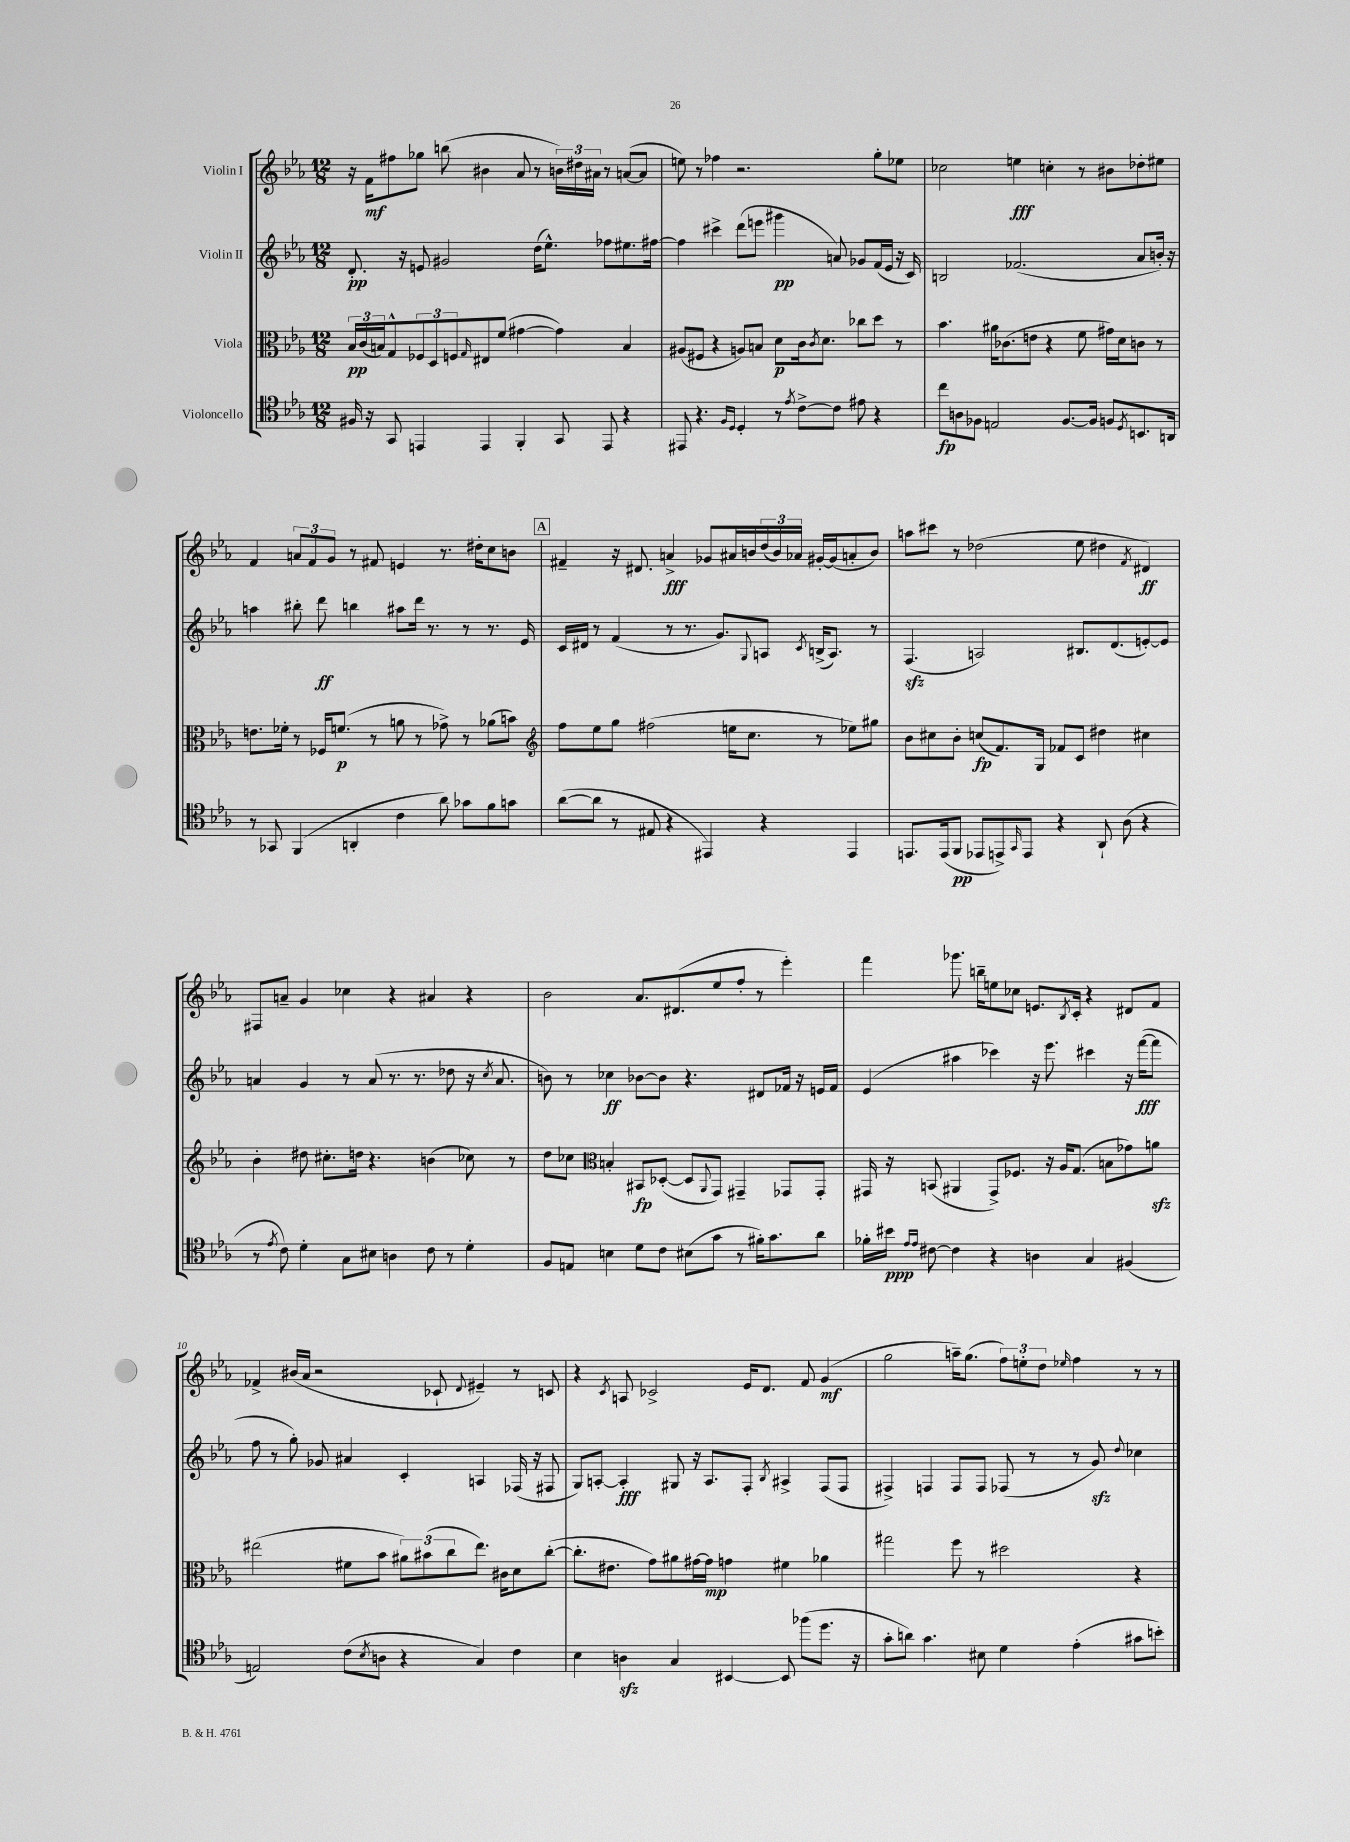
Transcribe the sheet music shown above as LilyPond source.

<<
\new StaffGroup <<
\new Staff = "s0" \with { instrumentName = "Violin I" } {
    \clef treble \key ees \major \numericTimeSignature \time 12/8
    r16 f'16\mf fis''8 ges''8 b''8( bis'4 aes'8 r8 \tuplet 3/2 { b'16) dis''16 ais'16 } r8 a'8~( a'8 |
    e''8) r8 fes''4 r2. g''8-. ees''8 |
    ces''2 e''4\fff c''4-. r8 bis'8 des''8-. eis''8 |
    f'4 \tuplet 3/2 { a'8 f'8 g'8 } r8 fis'8 e'4 r8. dis''16-. c''8 b'8 |
    \mark \markup { \box "A" } fis'4-- r16 dis'8. a'4->\fff ges'8 ais'16 b'16 \tuplet 3/2 { d''16( b'16) aes'16 } gis'16~-. gis'16( a'8-. b'8) |
    a''8 cis'''8 r8 des''2( ees''8 dis''4 \acciaccatura { f'8 } dis'4\ff) |
    fis8 a'8-- g'4 ces''4 r4 ais'4 r4 |
    bes'2 aes'8. dis'8.( ees''8 f''8-. r8 ees'''4-.) |
    f'''4 ges'''8. b''16-- e''8 ces''8 e'8. \acciaccatura { bes8 } c'16-. r4 dis'8 f'8 |
    fes'4-> bis'16( aes'16 r2 ces'8-! \appoggiatura { d'8 } eis'4--) r8 c'8 |
    r4 \acciaccatura { c'8 } a8 ces'2-> ees'16 d'8. f'8 g'4\mf( |
    g''2 a''16--) g''8.( \tuplet 3/2 { f''8) e''8-. d''8 } \grace { ees''16 } f''4 r8 r8 \bar "|." |
}
\new Staff = "s1" \with { instrumentName = "Violin II" } {
    \clef treble \key ees \major \numericTimeSignature \time 12/8
    d'8.-.\pp r16 e'8 gis'2 d''16( ees''8.-^) fes''8 eis''8. fis''16~ |
    fis''4 cis'''4-> d'''8( e'''8 gis'''4\pp a'8) ges'8 f'16( ees'16 r16 c'16) |
    b2 fes'2.( aes'8 b'16-.) r16 |
    a''4 bis''8-. d'''8\ff b''4 ais''8 d'''16 r8. r8 r8. ees'16 |
    \mark \markup { \box "A" } c'16 dis'16 r8 f'4( r8 r8. g'8.) \appoggiatura { g8 } a8 \acciaccatura { c'8 } b16->( a8.) r8 |
    f4.\sfz( a2) bis8. d'8.( e'8~-.) e'8 |
    a'4 g'4 r8 a'8( r8. r8. des''8 r16 \acciaccatura { c''8 } a'8. |
    b'8) r8 ces''4\ff bes'8~ bes'8 r4. dis'8 fes'16 r16 e'16 fes'16 |
    ees'4( ais''4 ces'''4) r16 ees'''8. cis'''4 r16 f'''16~\fff( f'''8 |
    f''8 r8 g''8-.) ges'8 ais'4 c'4-. a4 fes16( r16 fis8 |
    g8) a8~-. a4-.\fff gis8 r16 a8. f8-. \acciaccatura { bes8 } ais4-> f8( f8 |
    fis4->) f4 f8 f8 fes8( r8 r8 g'8\sfz) \appoggiatura { d''8 } ces''4 \bar "|." |
}
\new Staff = "s2" \with { instrumentName = "Viola" } {
    \clef alto \key ees \major \numericTimeSignature \time 12/8
    \tuplet 3/2 { bes16\pp c'16( b16) } g8-^ \tuplet 3/2 { fes8 d8 f8 } \grace { g16 } eis8 f'8( gis'4~ gis'4) b4 |
    ais8( fis8 r4 a8) b8 d'8\p c'16 \acciaccatura { c'8 } d'8. ces''8 d''8 r8 |
    bes'4. ais'16 ces'8.( e'8 r4 f'8 gis'16) d'16 c'8 r8 |
    e'8. fes'16-. r8 fes16 f'8.\p( r8 a'8 r8 ges'8->) r8 aes'8( b'8) |
    \mark \markup { \box "A" } \clef treble f''8 ees''8 g''8 fis''2( e''16 c''8. r8 ees''8) gis''8 |
    bes'8 cis''8 bes'8-. c''8\fp( f'8.) g16 fes'8 c'8 dis''4 cis''4 |
    bes'4-. dis''8 cis''8.-. d''16 r4. b'4( ces''8) r8 |
    d''8 ces''8 \clef alto b4-. bis,8\fp des8~-.( des8 \appoggiatura { aes,8 } g,8) gis,4-- ges,8 ges,8-. |
    gis,16 r16 b,8( ais,4 gis,8->) fes8. r16 aes16 g8.( b8 ges'8) a'8\sfz |
    eis''2( fis'8 bes'8 \tuplet 3/2 { ais'8) bis'8( c''8 } eis''8.) cis'16 d'8 c''8~-.( |
    c''8.-. eis'8. g'8) ais'8 gis'16~ gis'16\mp g'4 fis'4 aes'4 |
    gis''2 f''8 r8 dis''2 r4 \bar "|." |
}
\new Staff = "s3" \with { instrumentName = "Violoncello" } {
    \clef tenor \key ees \major \numericTimeSignature \time 12/8
    fis16 r16 g,8 e,4 e,4 f,4-. g,8 e,8 r4 |
    eis,8 r4. \grace { f16 d16 } d4-. r8 \acciaccatura { ees'8 } c'8~-> c'8 eis'8 r4 |
    c''8\fp a8 fes8 e2 fes8.~ fes16 f8 \acciaccatura { d8 } b,8. a,16 |
    r8 ges,8 f,4( a,4-. c'4 aes'8) ges'8 f'8 g'8 |
    \mark \markup { \box "A" } aes'8~( aes'8 r8 eis8 r4 eis,4) r4 eis,4 |
    e,8. e,16( f,8\pp ees,8 e,8->) \grace { g,16 } e,8 r4 aes,8-! aes8( r4 |
    r8 \acciaccatura { ees'8 } c'8) d'4-. g8 bis8 a4 c'8 r8 d'4-. |
    f8 e8 b4 d'8 c'8 bis8( g'8 r8 fis'16-.) g'8. aes'8 |
    fes'16-. bis'16\ppp \grace { ees'16 ees'16 } cis'8~ cis'4 r4 a4 g4 fis4( |
    e2) c'8( \acciaccatura { bes8 } a8 r4 g4) c'4 |
    bes4 a4\sfz g4 bis,4~ bis,8 fes''8( d''8. r16 |
    g'8-. a'8) g'4. bis8 d'4 ees'4-.( gis'8 b'8-.) \bar "|." |
}
>>
>>
\layout { \context { \Score \override BarNumber.break-visibility = ##(#f #t #t) barNumberVisibility = #(every-nth-bar-number-visible 5) } }
